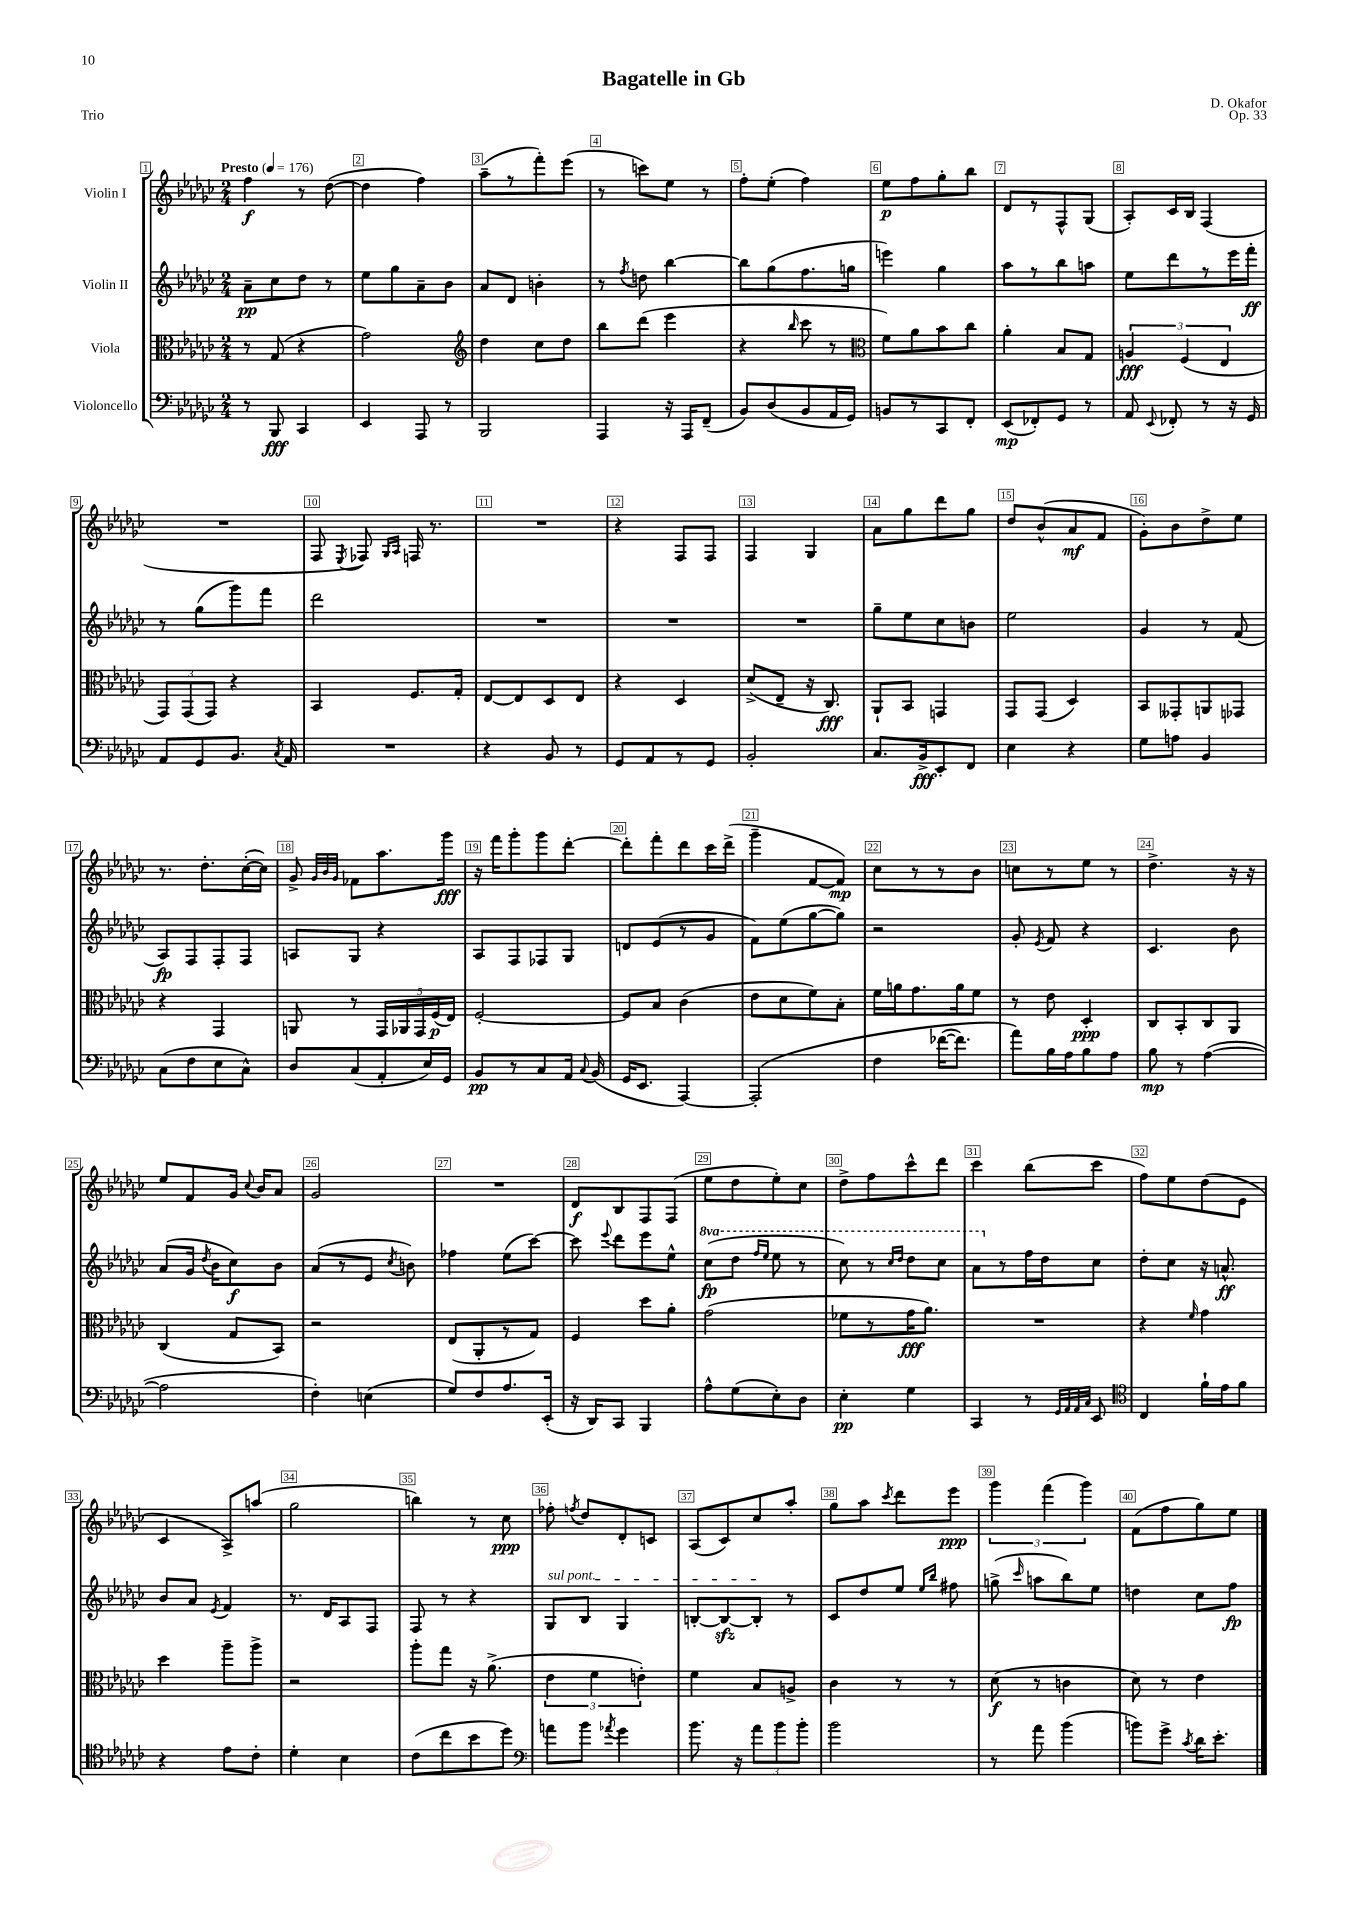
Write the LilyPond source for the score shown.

\header { title = "Bagatelle in Gb" composer = "D. Okafor" opus = "Op. 33" piece = "Trio" }
<<
\new StaffGroup <<
\new Staff = "s0" \with { instrumentName = "Violin I" } {
    \clef treble \key ges \major \numericTimeSignature \time 2/4 \tempo "Presto" 4 = 176
    \autoBeamOff f''4\f r8 des''8~( |
    des''4 f''4) |
    aes''8[--( r8 f'''8-.) ees'''8]( |
    r8 c'''8[) ees''8] r8 |
    f''8[-. ees''8]-.( f''4) |
    ees''8[\p f''8 ges''8-. bes''8] |
    des'8[ r8 f8-^ ges8]( |
    aes8[-.) ces'16 bes16] f4( |
    R2 |
    f8 \acciaccatura { ees8 } fes8) \grace { ges16[ aes16] } f16 r8. |
    R2 |
    r4 f8[ f8] |
    f4 ges4 |
    aes'8[ ges''8 des'''8 ges''8] |
    des''8[ bes'8-^( aes'8\mf f'8] |
    ges'8[-.) bes'8 des''8-> ees''8] |
    r8. des''8.[-. ces''16~-.( ces''16]) |
    ges'8-> \grace { ges'32[ bes'32 ges'32] } fes'8[ aes''8. ges'''16]\fff |
    r16 f'''16[ ges'''8-. ges'''8 des'''8]~-. |
    des'''8[-. f'''8-. des'''8 ces'''16 des'''16]->( |
    ges'''4-- f'8[~ f'8]\mp) |
    ces''8[ r8 r8 bes'8] |
    c''8[ r8 ees''8] r8 |
    des''4.-> r16 r16 |
    ees''8[ f'8 ges'16] \appoggiatura { ces''8 } bes'16[ aes'8] |
    ges'2 |
    R2 |
    des'8[\f bes8 f8 f8]( |
    ees''8[ des''8 ees''8-.) ces''8] |
    des''8[-> f''8 ces'''8-^ des'''8] |
    ces'''4 bes''8[( ces'''8] |
    f''8[) ees''8 des''8( ees'8] |
    ces'4 aes8[->) a''8]( |
    ges''2 |
    b''4) r8 ces''8\ppp |
    fes''8-. \acciaccatura { f''8 } des''8[ des'8-. c'8] |
    aes8[( ces'8) ces''8 aes''8]-. |
    ges''8[ aes''8] \acciaccatura { ces'''8 } des'''8[ ees'''8]\ppp |
    \tuplet 3/2 { ges'''4 f'''4( ges'''4) } |
    f'8[( f''8 ges''8) ees''8] \bar "|." |
}
\new Staff = "s1" \with { instrumentName = "Violin II" } {
    \clef treble \key ges \major \numericTimeSignature \time 2/4 \set Staff.ottavationMarkups = #ottavation-simple-ordinals
    \autoBeamOff aes'8[--\pp ces''8 des''8] r8 |
    ees''8[ ges''8 aes'8-- bes'8] |
    aes'8[ des'8] b'4-. |
    r8 \acciaccatura { f''8 } d''8 bes''4~ |
    bes''8[ ges''8( f''8. g''16] |
    e'''4) ges''4 |
    aes''8[ r8 bes''8 a''8] |
    ees''8[ des'''8 r8 ees'''16 f'''16]-.\ff |
    r8 ges''8[( ges'''8) f'''8] |
    des'''2 |
    R2 |
    R2 |
    R2 |
    ges''8[-- ees''8 ces''8 b'8] |
    ees''2 |
    ges'4 r8 f'8( |
    aes8[\fp) f8 f8-. f8] |
    a8[ ges8] r4 |
    aes8[ f8 fes8 ges8] |
    d'8[ ees'8( r8 ges'8] |
    f'8[) ees''8( ges''8~ ges''8]) |
    r2 |
    ges'8-. \acciaccatura { ees'8 } f'8 r4 |
    ces'4. bes'8 |
    aes'8[( ges'16] \acciaccatura { des''8 } bes'16[ ces''8\f) bes'8] |
    aes'8[( r8 ees'8] \acciaccatura { ces''8 } b'8) |
    fes''4 ees''8[( ces'''8]~) |
    ces'''8 \appoggiatura { ees'''8 } des'''8[ ees'''8 ees''8]-^ |
    \ottava #1 ces'''8[\fp( des'''8] \grace { f'''16[ ees'''16] } ees'''8 r8 |
    ces'''8) r8 \grace { ces'''16[ des'''16] } des'''8[ ces'''8] |
    aes''8[ \ottava #0 r8 f''16 des''16 ces''8] |
    des''8[-. ces''8] r16 a'8.-^\ff |
    bes'8[ aes'8] \acciaccatura { ees'8 } f'4 |
    r8. des'16[ aes8 f8] |
    f8 r8 r4 |
    \once \override TextSpanner.bound-details.left.text = \markup { \italic "sul pont." } ges8[\startTextSpan bes8] ges4 |
    b8[~-. b8~\sfz b8]-.\stopTextSpan r8 |
    ces'8[ des''8 ees''8] \grace { ees''16[ bes''16] } fis''8 |
    g''8->( \grace { ces'''16 } a''8[ bes''8) ees''8] |
    d''4 ces''8[ f''8]\fp \bar "|." |
}
\new Staff = "s2" \with { instrumentName = "Viola" } {
    \clef alto \key ges \major \numericTimeSignature \time 2/4
    \autoBeamOff r8 ges8( r4 |
    ges'2) |
    \clef treble des''4 ces''8[ des''8] |
    bes''8[ des'''8]( ees'''4 |
    r4 \grace { bes''16 } ces'''8 r8 |
    \clef alto f'8[) aes'8 bes'8 ces''8] |
    aes'4-. bes8[ ges8] |
    \tuplet 3/2 { a4\fff f4( ees4 } |
    \tuplet 3/2 { ges,8[) ges,8( ges,8]) } r4 |
    bes,4 f8.[ ges16]-. |
    ees8[~ ees8 des8 ees8] |
    r4 des4 |
    des'8[->( ees8]-- r16 ces8.\fff) |
    aes,8[-! bes,8] g,4 |
    ges,8[ ges,8]( des4) |
    bes,8[ geses,8-. a,8 ges,8] |
    r4 ges,4 |
    a,8 r8 \tuplet 5/4 { ges,16[ aes,16 ges,16 f16\p( ees16]) } |
    f2~-. |
    f8[ bes8] ces'4( |
    ees'8[ des'8 f'8) bes8]-. |
    f'16[ a'16 ges'8. a'16 f'8] |
    r8 ees'8 des4-.\ppp |
    ces8[ bes,8-. ces8 aes,8] |
    ces4( ges8[ bes,8]) |
    r2 |
    ees8[( aes,8-. r8 ges8]) |
    f4 des''8[ aes'8]-. |
    ges'2( |
    fes'8[ r8 ges'16\fff aes'8.]) |
    R2 |
    r4 \grace { f'16 } ges'4 |
    des''4 aes''8[-- aes''8]-> |
    r2 |
    aes''8[-. ges''8] r16 aes'8.->( |
    \tuplet 3/2 { ees'4 f'4 e'4-.) } |
    f'4 bes8[ a8]-> |
    ces'4 r8 r8 |
    des'8\f( r8 c'4 |
    des'8) r8 ees'4 \bar "|." |
}
\new Staff = "s3" \with { instrumentName = "Violoncello" } {
    \clef bass \key ges \major \numericTimeSignature \time 2/4
    \autoBeamOff r8 bes,,8\fff ces,4 |
    ees,4 aes,,8 r8 |
    bes,,2 |
    aes,,4 r16 aes,,16[ f,8]--( |
    bes,8[) des8( bes,8 aes,16 ges,16]) |
    b,8[ r8 ces,8 f,8]-. |
    ees,8[\mp( fes,8-.) ges,8] r8 |
    aes,8 \appoggiatura { ees,8 } fes,8-. r8 r16 ges,16 |
    aes,8[ ges,8 bes,8.] \acciaccatura { ces8 } aes,16 |
    R2 |
    r4 bes,8 r8 |
    ges,8[ aes,8 r8 ges,8] |
    bes,2-. |
    ces8.[ bes,16->\fff ees,8-. f,8] |
    ees4 r4 |
    ges8[ a8] bes,4 |
    ces8[( f8 ees8 ces8]-^) |
    des8[ ces8( aes,8-. ees16) ges,16] |
    bes,8[\pp r8 ces8 aes,16] \appoggiatura { ces8 } bes,16( |
    ges,16[ ees,8.] aes,,4~) |
    aes,,2-.\( |
    f4 fes'16[~( fes'8.]) |
    aes'8[\) bes16 aes16 bes8 aes8] |
    bes8\mp r8 aes4~( |
    aes2 |
    f4-.) e4( |
    ges8[) f8 aes8. ees,16]-.( |
    r16 des,16[) ces,8] bes,,4 |
    aes8[-^ ges8( ees8-.) des8] |
    ees4-.\pp ges4 |
    ces,4 r8 \grace { ges,32[ aes,32 aes,32 ces32] } ees,8 |
    \clef tenor ces4 f'16[-! ees'16 f'8] |
    r4 ees'8[ ces'8]-. |
    des'4-. bes4 |
    ces'8[( ces''8 bes'8 des''8]) |
    \clef bass a'8[ bes'8] \acciaccatura { aes'8 } ges'4 |
    bes'8. r16 \tuplet 3/2 { aes'8[ bes'8 bes'8]-. } |
    bes'2 |
    r8 aes'8 bes'4( |
    b'8[) ges'8]-> \acciaccatura { ces'8 } des'16[ ees'8.]-. \bar "|." |
}
>>
>>
\layout { \context { \Score \override BarNumber.break-visibility = ##(#f #t #t) barNumberVisibility = #all-bar-numbers-visible \override BarNumber.stencil = #(make-stencil-boxer 0.1 0.3 ly:text-interface::print) } }
